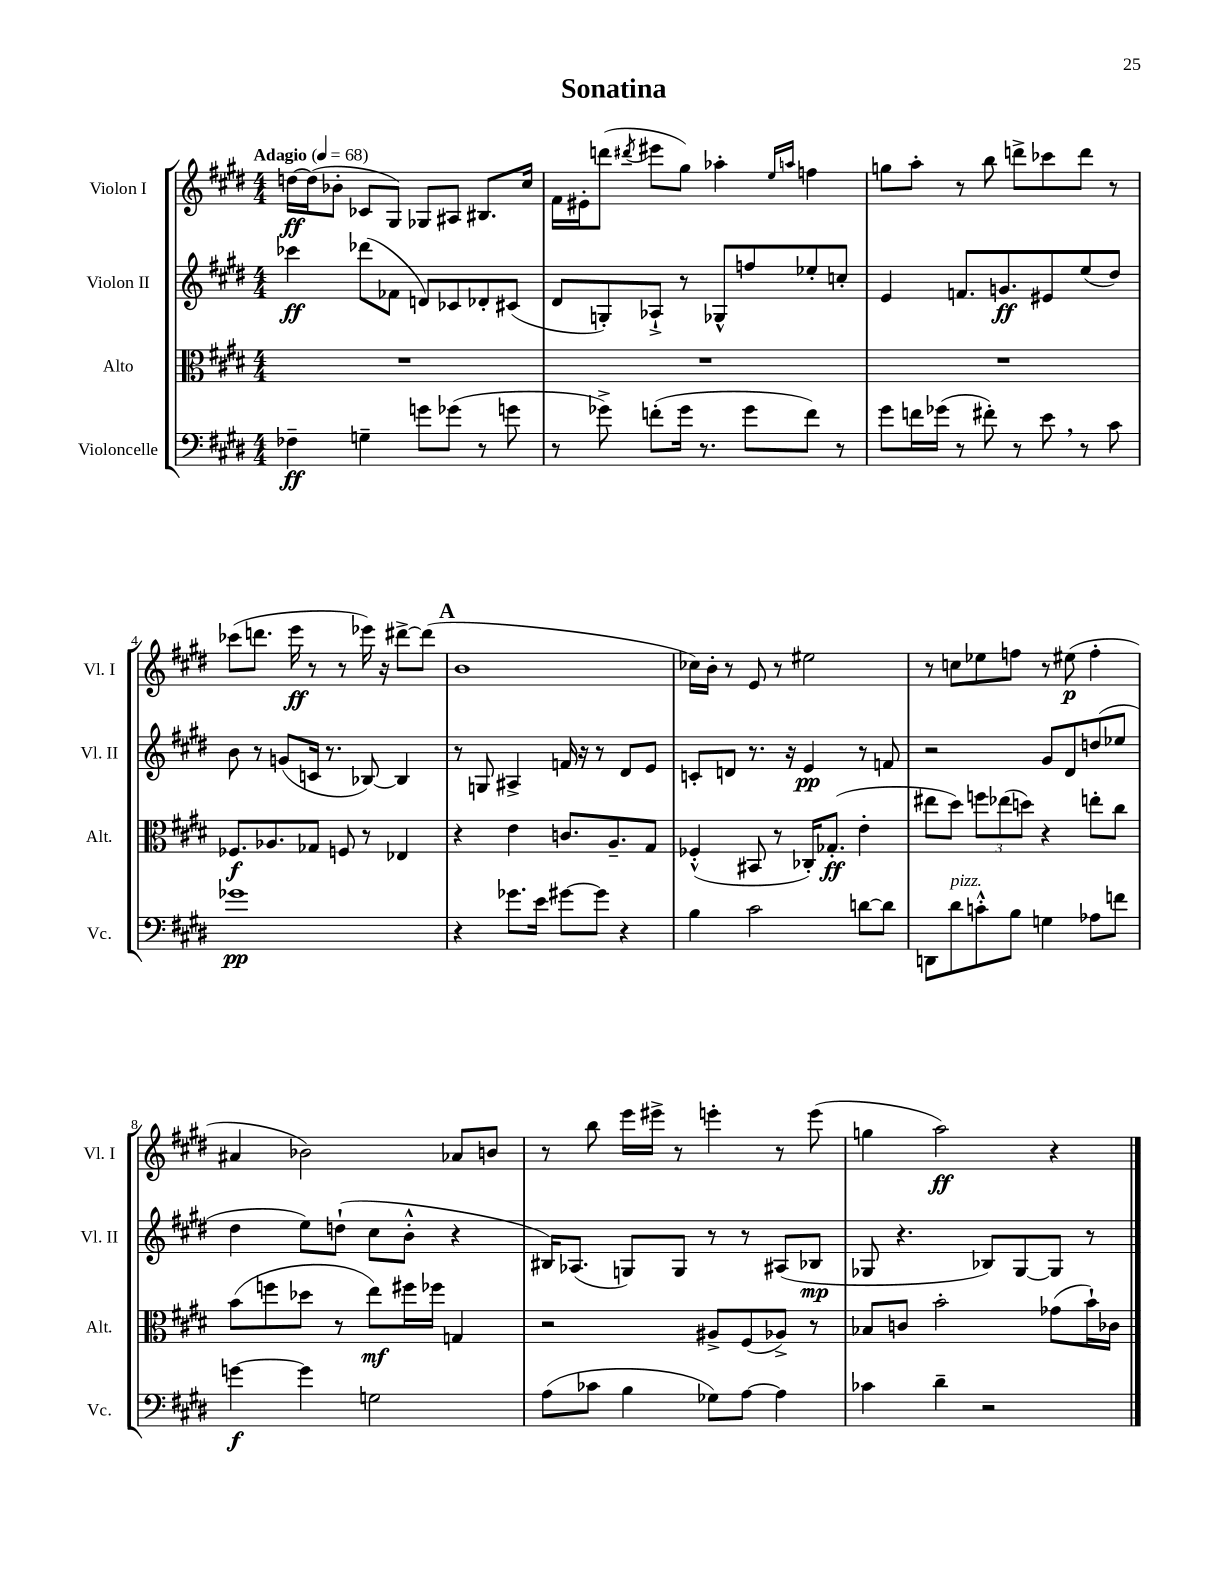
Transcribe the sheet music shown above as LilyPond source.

\header { title = "Sonatina" }
<<
\new StaffGroup <<
\new Staff = "s0" \with { instrumentName = "Violon I" shortInstrumentName = "Vl. I" } {
    \clef treble \key e \major \numericTimeSignature \time 4/4 \tempo "Adagio" 4 = 68
    d''16~\ff d''16( bes'8-. ces'8 gis8) ges8 ais8 bis8. cis''16 |
    fis'16 eis'16-. d'''8( \acciaccatura { dis'''8 } eis'''8 gis''8) aes''4-. \grace { e''16 a''16 } f''4 |
    g''8 a''8-. r8 b''8 d'''8-> ces'''8 d'''8 r8 |
    ces'''8( d'''8. e'''16\ff r8 r8 ees'''16) r16 dis'''8~-> dis'''8( |
    \mark \markup { \bold "A" } b'1 |
    ces''16) b'16-. r8 e'8 r8 eis''2 |
    r8 c''8 ees''8 f''8 r8 eis''8\p( f''4-. |
    ais'4 bes'2) aes'8 b'8 |
    r8 b''8 e'''16 eis'''16-> r8 e'''4-. r8 e'''8( |
    g''4 a''2\ff) r4 \bar "|." |
}
\new Staff = "s1" \with { instrumentName = "Violon II" shortInstrumentName = "Vl. II" } {
    \clef treble \key e \major \numericTimeSignature \time 4/4
    ces'''4\ff des'''8( fes'8 d'8) ces'8 des'8-. cis'8( |
    dis'8 g8-.) aes8-!-> r8 ges8-^ f''8 ees''8-. c''8-. |
    e'4 f'8. g'8.\ff eis'8 e''8( dis''8) |
    b'8 r8 g'8( c'16 r8. bes8~) bes4 |
    \mark \markup { \bold "A" } r8 g8 ais4-> f'16 r16 r8 dis'8 e'8 |
    c'8-. d'8 r8. r16 e'4\pp r8 f'8 |
    r2 gis'8 dis'8 d''8( ees''8 |
    dis''4 e''8) d''8-!( cis''8 b'8-.-^ r4 |
    bis16) aes8.( g8) g8 r8 r8 ais8( bes8\mp |
    ges8 r4. bes8) ges8~ ges8 r8 \bar "|." |
}
\new Staff = "s2" \with { instrumentName = "Alto" shortInstrumentName = "Alt." } {
    \clef alto \key e \major \numericTimeSignature \time 4/4
    R1 |
    R1 |
    R1 |
    fes8.\f aes8. ges8 f8 r8 ees4 |
    \mark \markup { \bold "A" } r4 e'4 c'8. a8.-- gis8 |
    fes4-.-^( bis,8 r8 ces16-.) ges8.-.\ff( e'4-. |
    eis''8 dis''8) \tuplet 3/2 { f''8 ees''8( d''8) } r4 e''8-. cis''8 |
    b'8( f''8 des''8 r8 e''8\mf) fis''16 fes''16 g4 |
    r2 ais8-> fis8( aes8->) r8 |
    bes8 c'8 b'2-. ges'8( b'16-!) ces'16 \bar "|." |
}
\new Staff = "s3" \with { instrumentName = "Violoncelle" shortInstrumentName = "Vc." } {
    \clef bass \key e \major \numericTimeSignature \time 4/4
    fes4--\ff g4-- g'8 ges'8( r8 g'8 |
    r8 ges'8->) f'8-.( ges'16 r8. ges'8 f'8) r8 |
    gis'8 f'16 ges'16( r8 fis'8-.) r8 e'8 \breathe r8 cis'8 |
    ges'1\pp |
    \mark \markup { \bold "A" } r4 ges'8. e'16 gis'8~ gis'8 r4 |
    b4 cis'2 d'8~ d'8 |
    d,8 dis'8^\markup { \italic "pizz." } c'8-.-^ b8 g4 aes8 f'8 |
    g'4~\f g'4 g2 |
    a8( ces'8 b4 ges8) a8~ a4 |
    ces'4 dis'4-- r2 \bar "|." |
}
>>
>>
